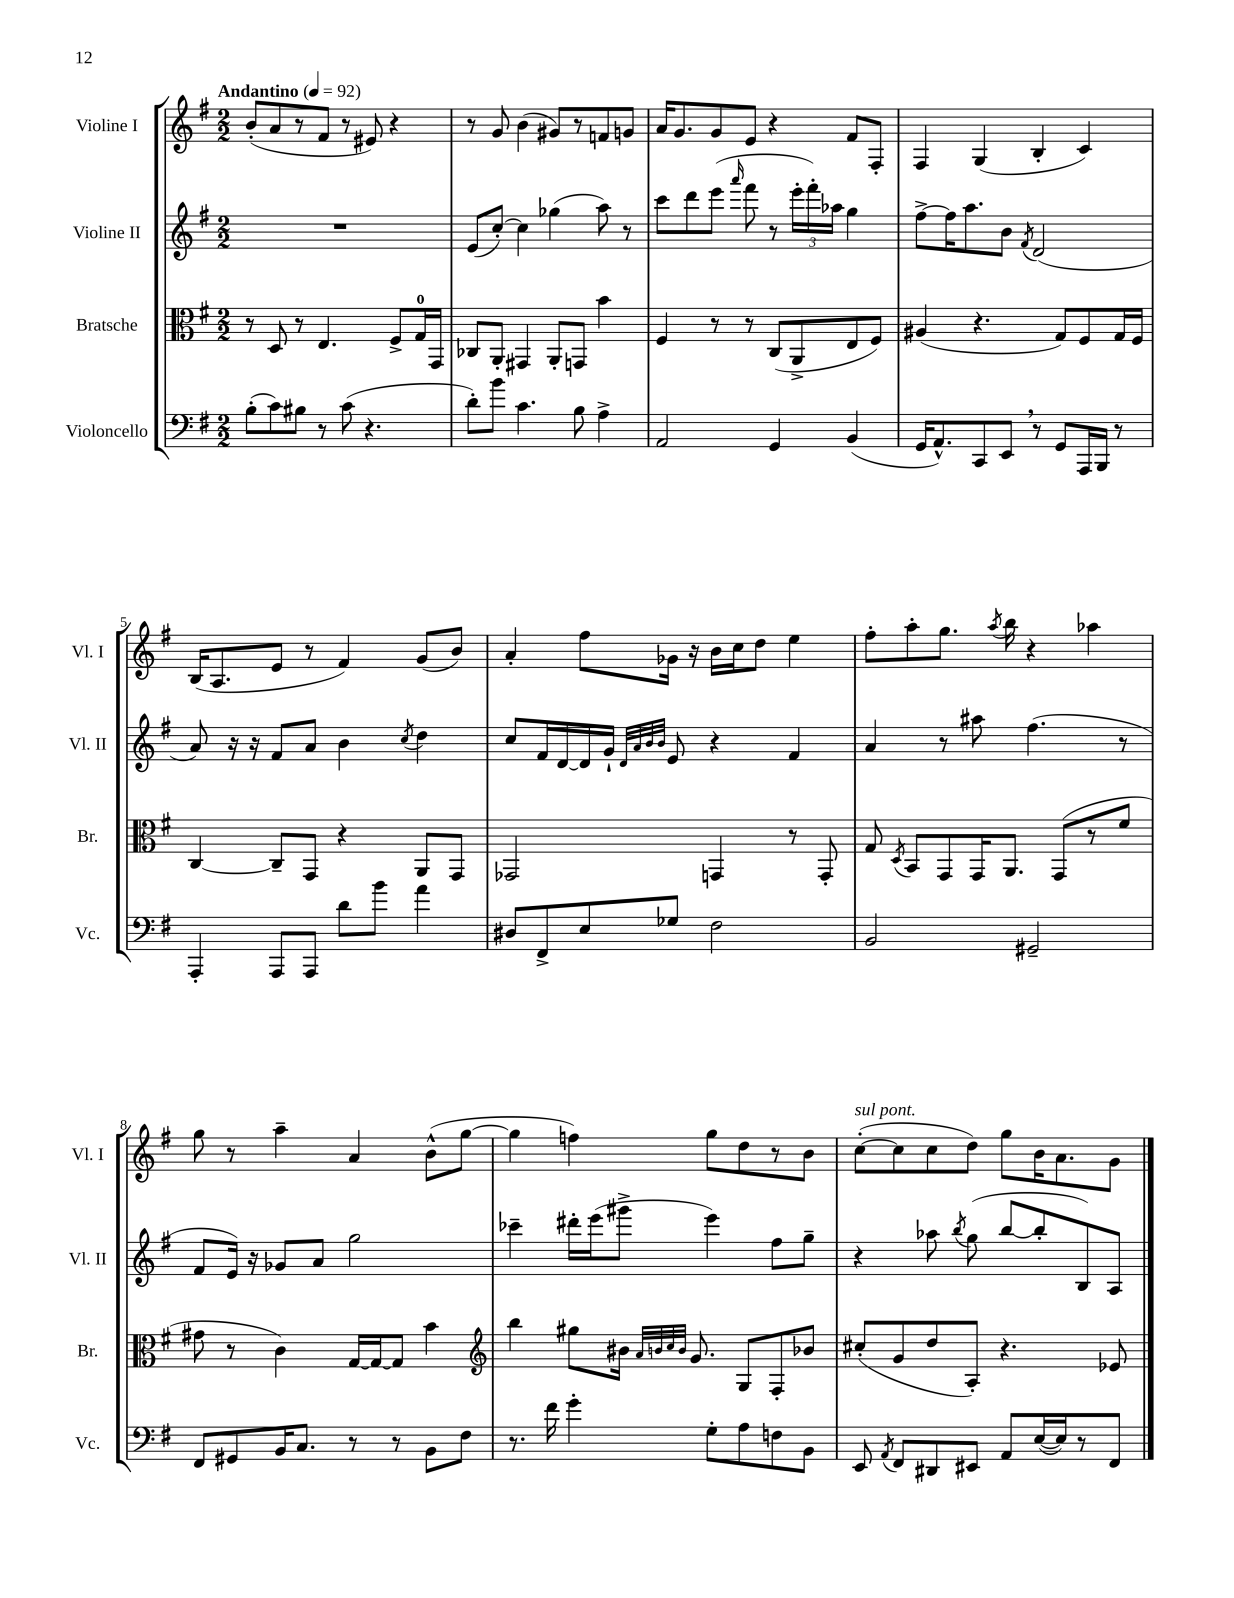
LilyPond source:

<<
\new StaffGroup <<
\new Staff = "s0" \with { instrumentName = "Violine I" shortInstrumentName = "Vl. I" } {
    \clef treble \key g \major \numericTimeSignature \time 2/2 \tempo "Andantino" 4 = 92
    \autoBeamOff b'8[-.( a'8 r8 fis'8] r8 eis'8) r4 |
    r8 g'8 b'4( gis'8[) r8 f'8 g'8] |
    a'16[ g'8. g'8 e'8] r4 fis'8[ fis8]-. |
    fis4 g4( b4-. c'4) |
    b16[( a8. e'8] r8 fis'4) g'8[( b'8]) |
    a'4-. fis''8[ ges'16] r16 b'16[ c''16 d''8] e''4 |
    fis''8[-. a''8-. g''8.] \acciaccatura { a''8 } b''16 r4 aes''4 |
    g''8 r8 a''4-- a'4 b'8[-^( g''8]~ |
    g''4 f''4) g''8[ d''8 r8 b'8] |
    c''8[~-.^\markup { \italic "sul pont." }( c''8 c''8 d''8]) g''8[ b'16 a'8. g'8] \bar "|." |
}
\new Staff = "s1" \with { instrumentName = "Violine II" shortInstrumentName = "Vl. II" } {
    \clef treble \key g \major \numericTimeSignature \time 2/2
    \autoBeamOff R1 |
    e'8[( c''8]~-.) c''4 ges''4( a''8) r8 |
    c'''8[ d'''8 e'''8]( \grace { a'''16 } fis'''8 r8 \tuplet 3/2 { e'''16[-. fis'''16-.) aes''16] } g''4 |
    fis''8[~-> fis''16 a''8. b'8] \acciaccatura { fis'8 } d'2( |
    a'8) r16 r16 fis'8[ a'8] b'4 \acciaccatura { c''8 } d''4 |
    c''8[ fis'16 d'16~ d'16 g'16]-! \grace { d'32[ a'32 b'32 b'32] } e'8 r4 fis'4 |
    a'4 r8 ais''8 fis''4.( r8 |
    fis'8[ e'16]) r16 ges'8[ a'8] g''2 |
    ces'''4-- dis'''16[-. e'''16( gis'''8]-> e'''4) fis''8[ g''8]-- |
    r4 aes''8 \acciaccatura { b''8 } g''8( b''8[~ b''8-. b8) a8] \bar "|." |
}
\new Staff = "s2" \with { instrumentName = "Bratsche" shortInstrumentName = "Br." } {
    \clef alto \key g \major \numericTimeSignature \time 2/2
    \autoBeamOff r8 d8 r8 e4. fis8[-> g16-0 g,16] |
    ces8[ a,8]-. gis,4 a,8[-. g,8] b'4 |
    fis4 r8 r8 c8[( a,8-> e8 fis8]) |
    ais4( r4. g8[) fis8 g16 fis16] |
    c4~ c8[-- g,8] r4 a,8[ g,8] |
    ges,2 g,4 r8 g,8-. |
    g8 \acciaccatura { d8 } b,8[ g,8 g,16 a,8.] g,8[( r8 fis'8] |
    gis'8 r8 c'4) g16[~ g16~ g8] b'4 |
    \clef treble b''4 gis''8[ bis'16] \grace { a'32[ b'32 c''32 b'32] } g'8. g8[ fis8-. bes'8] |
    cis''8[-.( g'8 d''8 a8]-.) r4. ees'8 \bar "|." |
}
\new Staff = "s3" \with { instrumentName = "Violoncello" shortInstrumentName = "Vc." } {
    \clef bass \key g \major \numericTimeSignature \time 2/2
    \autoBeamOff b8[-.( c'8) bis8] r8 c'8( r4. |
    d'8[-.) b'8] c'4. b8 a4-> |
    a,2 g,4 b,4( |
    g,16[ a,8.-^) c,8 e,8] \breathe r8 g,8[ a,,16 b,,16] r8 |
    a,,4-. a,,8[ a,,8] d'8[ b'8] a'4 |
    dis8[ fis,8-> e8 ges8] fis2 |
    b,2 gis,2-- |
    fis,8[ gis,8 b,16 c8.] r8 r8 b,8[ fis8] |
    r8. fis'16 g'4-. g8[-. a8 f8 b,8] |
    e,8 \acciaccatura { a,8 } fis,8[ dis,8 eis,8] a,8[ e16~( e16) r8 fis,8] \bar "|." |
}
>>
>>
